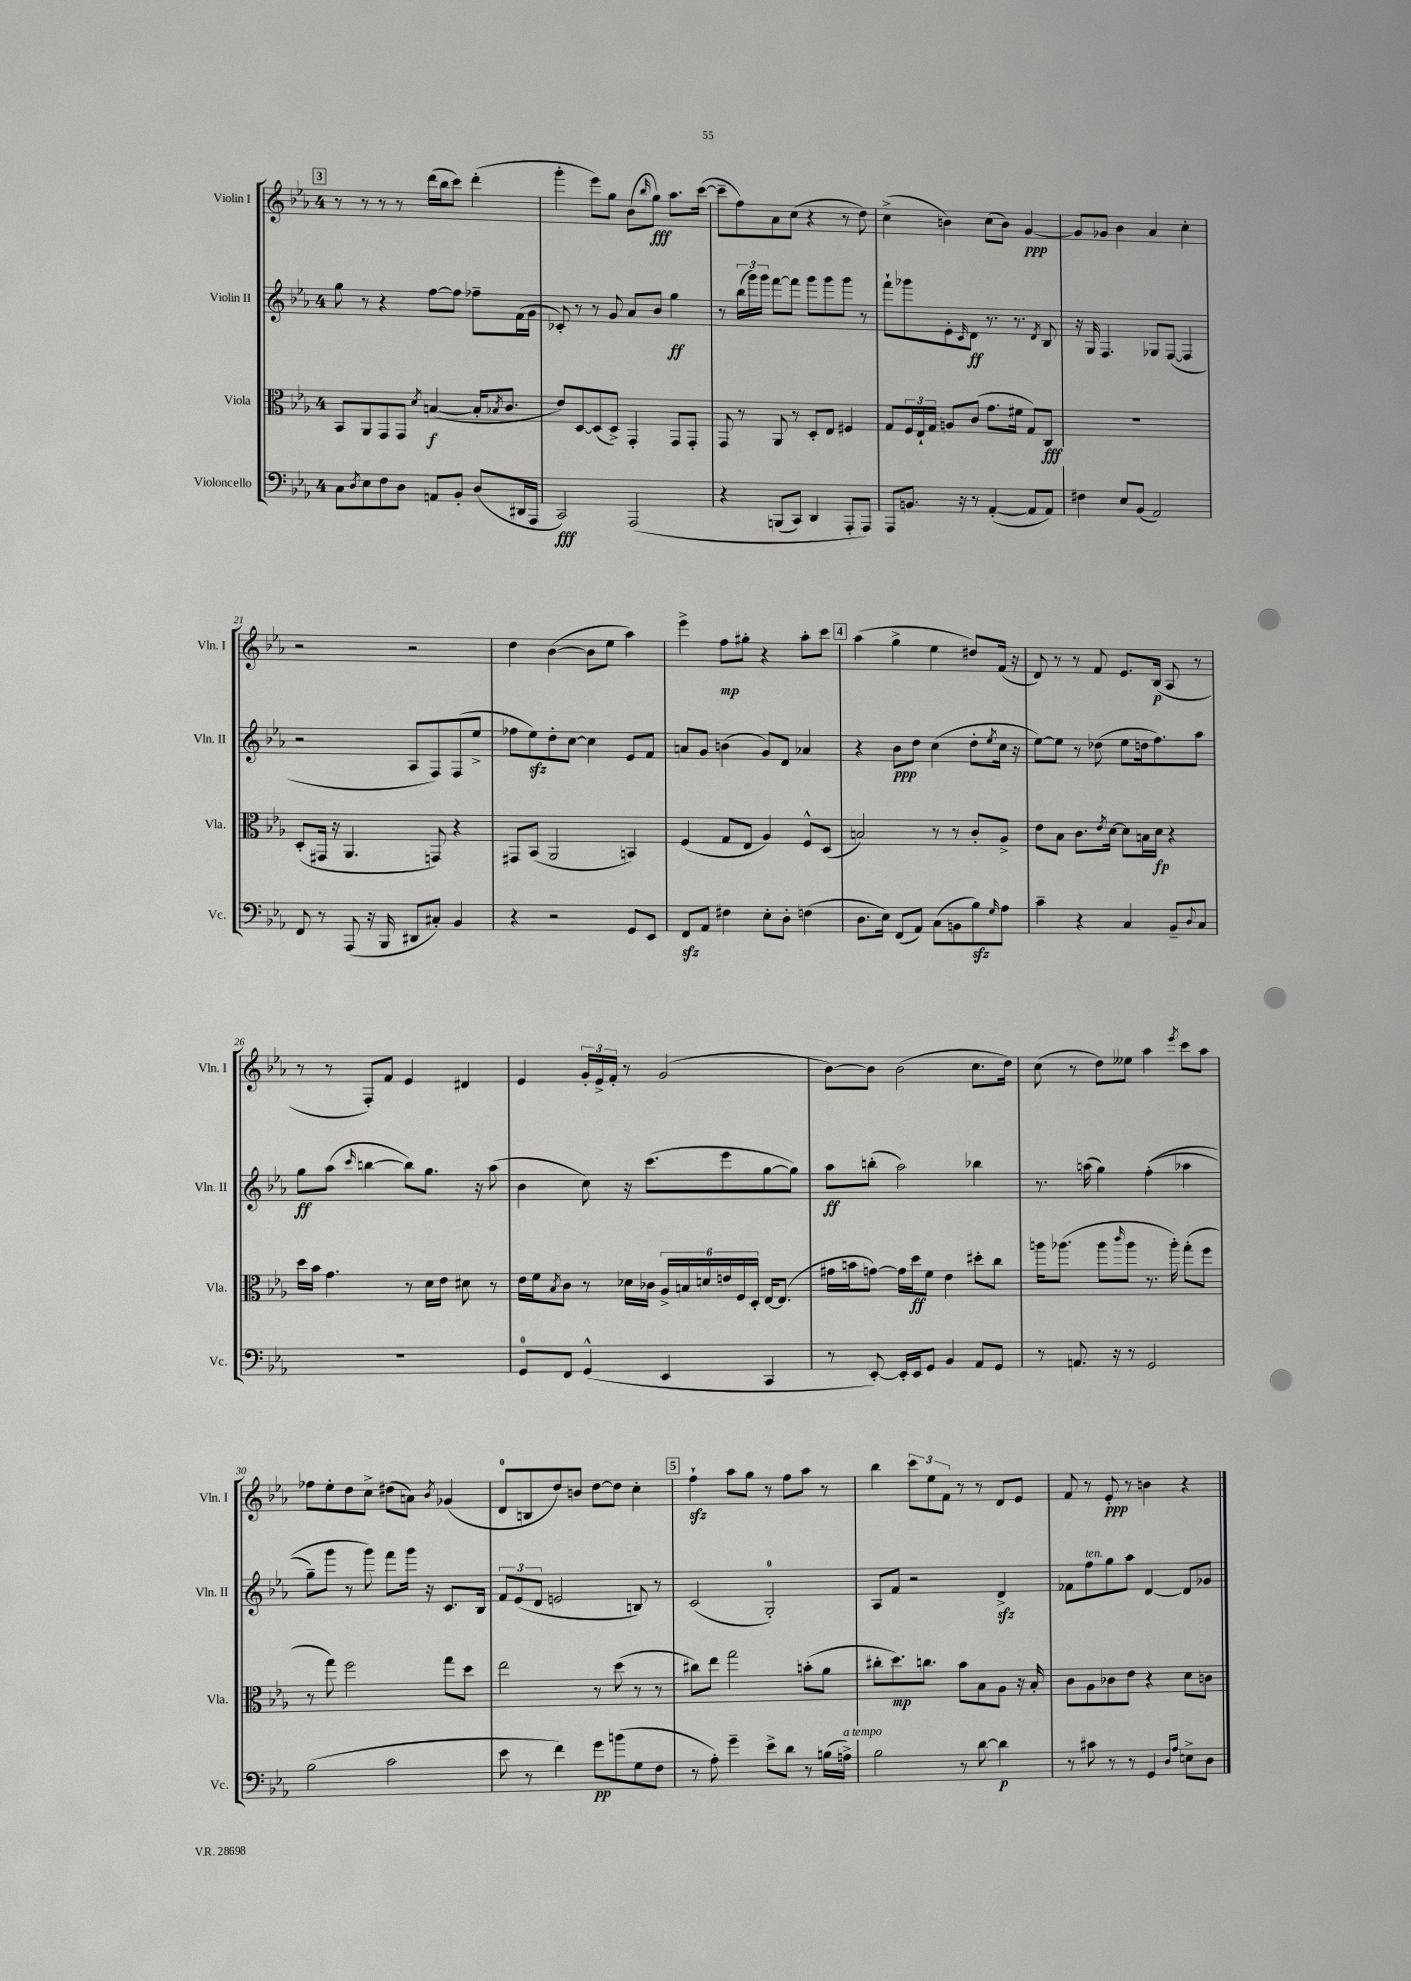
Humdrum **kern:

**kern	**dynam	**kern	**dynam	**kern	**dynam	**kern	**dynam
*part4	*part4	*part3	*part3	*part2	*part2	*part1	*part1
*staff4	*staff4	*staff3	*staff3	*staff2	*staff2	*staff1	*staff1
*I"Violoncello	*	*I"Viola	*	*I"Violin II	*	*I"Violin I	*
*I'Vc.	*	*I'Vla.	*	*I'Vln. II	*	*I'Vln. I	*
*clefF4	*	*clefC3	*	*clefG2	*	*clefG2	*
*k[b-e-a-]	*	*k[b-e-a-]	*	*k[b-e-a-]	*	*k[b-e-a-]	*
*M4/4	*	*M4/4	*	*M4/4	*	*M4/4	*
!!LO:REH:place=s1:t=3
=16	=16	=16	=16	=16	=16	=16	=16
8C\L	.	8BB-/L	.	8gg\	.	8r	.
8qD/	.	.	.	.	.	.	.
8E-\	.	8AA-/	.	8r	.	8r	.
8F\	.	8GG/	.	4r	.	8r	.
8D\J	.	8GG/J	.	.	.	8r	.
.	.	8qd/	.	.	.	.	.
8AAn/L	.	([4Bn/	f	[8ff\L	.	(16ddd\LL	.
.	.	.	.	.	.	16bb-\J	.
8BB-'/J	.	.	.	8ff\J]	.	8ccc\J)	.
(8D/L	.	16B'/KL]	.	8ff-X~\L	.	(4ddd'\	.
.	.	8qB-X/	.	.	.	.	.
.	.	8.c/J	.	.	.	.	.
16DD#X/L	.	.	.	(16f\L	.	.	.
16AAA-/JJ	.	.	.	16g\JJ	.	.	.
=17	=17	=17	=17	=17	=17	=17	=17
2CC/)	fff	8e-/L)	.	8c-X'/)	.	4ggg'\	.
.	.	[8D/	.	8r	.	.	.
.	.	(8D/]	.	8r	.	8eee-\L)	.
.	.	8D^/J)	.	8g/	.	8gg\J	.
(2AAA-/	.	4GG'/	.	8a-/L	.	(8b-\L	.
.	.	.	.	.	.	16qqbb-/	.
.	.	.	.	8b-/J	.	8gg\J)	fff
.	.	8GG/L	.	4gg\	ff	8.aa-\L	.
.	.	8GG'/J	.	.	.	.	.
.	.	.	.	.	.	([16ccc\Jk	.
=18	=18	=18	=18	=18	=18	=18	=18
4r	.	8GG/	.	8r	.	8ccc~\L]	.
.	.	8r	.	(24bb-\LL	.	8ff\)	.
.	.	.	.	24ggg\)	.	.	.
.	.	.	.	24ggg\JJ	.	.	.
(8BBBn/L	.	8AA-/	.	[8fff\L	.	8a-\	.
8CC/J)	.	8r	.	8fff\J]	.	(8cc\J	.
4DD/	.	8D'/L	.	8ggg\L	.	4r	.
.	.	8E-/J	.	8ggg\	.	.	.
8AAA-'/L	.	4F#X/	.	8ggg\J	.	8r	.
8AAA-/J)	.	.	.	8r	.	8dd\)	.
=19	=19	=19	=19	=19	=19	=19	=19
8AAA-/L	.	8G/L	.	8fff`\L	.	(4cc^\	.
8.BBn/J	.	24F/L	.	8ggg-X\	.	.	.
.	.	24E-`/	.	.	.	.	.
.	.	24G/JJ	.	.	.	.	.
.	.	8An/L	.	8e-'\	.	4bn\)	.
16r	.	.	.	.	.	.	.
.	.	.	.	16qqc/	.	.	.
8r	.	(8c/J	.	8d\J	ff	.	.
([4AA-'/	.	8.g\L	.	8.r	.	(8cc\L	.
.	.	.	.	.	.	8b\J)	.
.	.	16f#X\Jk	.	8.r	.	.	.
8AA-/L]	.	8G/L)	.	.	.	[4g/	ppp
.	.	.	.	8qd/	.	.	.
8AA-/J)	.	8C/J	fff	8B-/	.	.	.
=20	=20	=20	=20	=20	=20	=20	=20
4F#X\	.	1r	.	16r	.	8g/L]	.
.	.	.	.	16G/	.	.	.
.	.	.	.	4.F/	.	8g-X/J	.
8E-/L	.	.	.	.	.	4b-\	.
(8BB-/J	.	.	.	.	.	.	.
2AA-/)	.	.	.	8G-X/L	.	4a-/	.
.	.	.	.	([8F/J	.	.	.
.	.	.	.	4F/]	.	4cc'\	.
!!LO:LB:g=z
=21	=21	=21	=21	=21	=21	=21	=21
8FF/	.	(8D'/L	.	2r	.	2r	.
8r	.	16GG#X/Jk	.	.	.	.	.
.	.	16r	.	.	.	.	.
(8AAA-/	.	4.AA-/	.	.	.	.	.
16r	.	.	.	.	.	.	.
16BBB-/	.	.	.	.	.	.	.
8DD#X/L	.	.	.	8A-/L	.	2r	.
8C#X'/J)	.	8GGn/)	.	8F/)	.	.	.
4BB-/	.	4r	.	(8F/	.	.	.
.	.	.	.	8ee-^/J	.	.	.
=22	=22	=22	=22	=22	=22	=22	=22
4r	.	8GG#X/L	.	8ff-X\L	.	4dd\	.
.	.	(8BB-/J	.	8ee-zz\)	.	.	.
2r	.	2AA-/	.	8dd'\	.	([4b-\	.
.	.	.	.	[8cc\J	.	.	.
.	.	.	.	4cc\]	.	8b-\L]	.
.	.	.	.	.	.	8ee-\J	.
8GG/L	.	4BBn/)	.	8e-/L	.	4aa-\)	.
8EE-/J	.	.	.	8f/J	.	.	.
=23	=23	=23	=23	=23	=23	=23	=23
8FFzz/L	.	(4F/	.	8an/L	.	4eee-^\	.
8AA-/J	.	.	.	8g/J	.	.	.
4F#X\	.	8G/L	.	(4bn\	.	8ff\L	mp
.	.	8E-/J	.	.	.	8gg#X'\J	.
8E-'\L	.	4A-/)	.	8g/L)	.	4r	.
8D'\J	.	.	.	8d/J	.	.	.
(4Fn\	.	8F^^/L	.	4a-X/	.	8aa-'\L	.
.	.	(8D/J	.	.	.	8ccc\J	.
!!LO:REH:place=s1:t=4
=24	=24	=24	=24	=24	=24	=24	=24
8.D\L	.	2Bn/)	.	4r	.	(4aa-\	.
16E-\Jk)	.	.	.	.	.	.	.
(8FF/L	.	.	.	8b-\L	ppp	4gg^\	.
8AA-/J)	.	.	.	8dd\J	.	.	.
(8C\L	.	8r	.	(4cc\	.	4ee-\	.
8BBn\	.	8r	.	.	.	.	.
8B-zz\)	.	8c'/L	.	8dd'\L	.	8dd#X/L)	.
16qqG/	.	.	.	8qee-/	.	.	.
8A-\J	.	8A-^/J	.	16cc\Jk	.	(16f/Jk	.
.	.	.	.	16r	.	16r	.
=25	=25	=25	=25	=25	=25	=25	=25
4c~\	.	8e-\L	.	[8ee-\L)	.	8d/)	.
.	.	8B-\J	.	8ee-\J]	.	8r	.
4r	.	8.c\L	.	8r	.	8r	.
.	.	.	.	(8dd-X\	.	8f/	.
.	.	8qe-/	.	.	.	.	.
.	.	[16d\Jk	.	.	.	.	.
4C/	.	8d\L]	.	8ee-\L	.	8.e-/L	.
.	.	16Bn\L	.	16ddn\k	.	.	.
.	.	16d\JJ	fp	8.ff\)	.	(16B-/Jk	p
8BB-~/L	.	4r	.	.	.	8A-/	.
8qqD/	.	.	.	.	.	.	.
8C/J	.	.	.	8aa-\J	.	8r	.
!!LO:LB:g=z
=26	=26	=26	=26	=26	=26	=26	=26
1r	.	16dd\LL	.	8gg\L	ff	8r	.
.	.	16b-\JJ	.	.	.	.	.
.	.	4.g\	.	(8aa-\J	.	8r	.
.	.	.	.	16qqccc/	.	.	.
.	.	.	.	[4bbn\	.	8F'/L)	.
.	.	.	.	.	.	8f/J	.
.	.	8r	.	8bb\L])	.	4e-/	.
.	.	16d\LL	.	8.gg\J	.	.	.
.	.	16e-\JJ	.	.	.	.	.
.	.	8d#X\	.	.	.	4d#X/	.
.	.	.	.	16r	.	.	.
.	.	8r	.	(8aa-\	.	.	.
=27	=27	=27	=27	=27	=27	=27	=27
8GG/L	.	16e-\LL	.	4b-\	.	4e-/	.
.	.	16f\J	.	.	.	.	.
.	.	8qB-/	.	.	.	.	.
8FF/J	.	8c\J	.	.	.	.	.
(4GG^^/	.	8r	.	8cc\)	.	24g'/LL	.
.	.	.	.	.	.	24e-^/	.
.	.	.	.	.	.	24f'/JJ	.
.	.	16d-X\LL	.	16r	.	8r	.
.	.	16c-X\JJ	.	(8.ccc\L	.	.	.
4EE-/	.	24A-^/LL	.	.	.	(2g/	.
.	.	24Bn/	.	.	.	.	.
.	.	24dn/	.	.	.	.	.
.	.	24en/	.	8eee-\	.	.	.
.	.	24F/	.	.	.	.	.
.	.	24D'/JJ	.	.	.	.	.
4CC/	.	[16E-/KL	.	[8gg\	.	.	.
.	.	(8.E-/J]	.	.	.	.	.
.	.	.	.	8gg\J])	.	.	.
=28	=28	=28	=28	=28	=28	=28	=28
8r	.	16g#X\LL	.	8aa-\L	ff	[8b-\L)	.
.	.	16bn\J	.	.	.	.	.
[8EE-'/)	.	[8gn\J)	.	(8bbn'\J	.	8b-\J]	.
16EE-'/LL]	.	16g\LL]	.	2aa-\)	.	(2b-\	.
16EE-/J	.	16dd\J	ff	.	.	.	.
8GG/J	.	8f\J	.	.	.	.	.
4BB-/	.	4e-\	.	.	.	.	.
8AA-/L	.	8dd#X'\L	.	4bb-X\	.	8.cc\L	.
8GG/J	.	8cc\J	.	.	.	.	.
.	.	.	.	.	.	16dd\Jk)	.
=29	=29	=29	=29	=29	=29	=29	=29
8r	.	16aan\KL	.	8.r	.	(8cc\	.
.	.	(8.aa-X\J	.	.	.	.	.
8.AAn/	.	.	.	.	.	8r	.
.	.	.	.	(16aan\	.	.	.
.	.	8aa-\L	.	4gg\)	.	8dd\L)	.
16r	.	.	.	.	.	.	.
.	.	16qqccc/	.	.	.	.	.
8r	.	8aa-\J	.	.	.	8ee--X\J	.
2GG/	.	8.r	.	((4ff'\	.	4aa-\	.
.	.	16aa-'\)	.	.	.	.	.
.	.	.	.	.	.	8qeee-/	.
.	.	(8gg'\L	.	4aa-X\	.	8ccc\L	.
.	.	8ff\J	.	.	.	8aa-\J	.
!!LO:LB:g=z
=30	=30	=30	=30	=30	=30	=30	=30
(2B-\	.	8r	.	8gg~\L)	.	8ff-X\L	.
.	.	8gg\)	.	8ggg\J	.	8ee-'\	.
.	.	2ff\	.	8r	.	8dd\	.
.	.	.	.	8ggg\)	.	8cc^\J	.
2c\	.	.	.	8fff\L	.	(8dd#X\L	.
.	.	.	.	16ggg\Jk	.	8an\J)	.
.	.	.	.	16r	.	.	.
.	.	.	.	.	.	8qb-/	.
.	.	8gg\L	.	8.c/L	.	(4g-X/	.
.	.	8dd\J	.	.	.	.	.
.	.	.	.	16B-/Jk	.	.	.
=31	=31	=31	=31	=31	=31	=31	=31
8e-\	.	2ee-\	.	12f/L	.	8d/L	.
.	.	.	.	(12e-/	.	.	.
8r	.	.	.	.	.	8Bn/	.
.	.	.	.	12d/J	.	.	.
4f\)	.	.	.	2en/	.	8dd/)	.
.	.	.	.	.	.	8bn/J	.
8g\L	pp	8r	.	.	.	[8dd\L	.
(8bn\	.	(8dd\	.	.	.	8dd\J]	.
8G\	.	8r	.	8Bn/)	.	4cc'\	.
8F\J	.	8r	.	8r	.	.	.
!!LO:REH:place=s1:t=5
=32	=32	=32	=32	=32	=32	=32	=32
8r	.	8cc#X\L)	.	(2c/	.	4ffzz`\	.
8A-'\)	.	8ee-\J	.	.	.	.	.
4g~\	.	2gg\	.	.	.	8aa-\L	.
.	.	.	.	.	.	8gg\J	.
8e-^\L	.	.	.	2G'/)	.	8r	.
8d\J	.	.	.	.	.	8ff\L	.
8r	.	(8bn'\L	.	.	.	8aa-\J	.
(16Bn\LL	.	8a-\J	.	.	.	8r	.
!LO:TX:a:i:t=a tempo	!	!	!	!	!	!	!
16An^\JJ)	.	.	.	.	.	.	.
=33	=33	=33	=33	=33	=33	=33	=33
2B-\	.	8cc#X'\L	.	8A-/L	.	4bb-\	.
.	.	8.dd\)	mp	8f/J	.	.	.
.	.	.	.	2r	.	12ccc\L	.
.	.	8.ccn\J	.	.	.	.	.
.	.	.	.	.	.	12ee-\	.
.	.	.	.	.	.	12f\J	.
8r	.	8b-\L	.	.	.	8r	.
[8d\	.	8B-\	.	.	.	8r	.
4d\]	p	8A-\J	.	4dzz^/	.	8d/L	.
.	.	16r	.	.	.	8e-/J	.
.	.	16B-'/	.	.	.	.	.
=34	=34	=34	=34	=34	=34	=34	=34
8r	.	8c\L	.	8f-X\L	.	8f/	.
!	!	!	!	!LO:TX:a:i:t=ten.	!	!	!
8c#X\	.	8A-\	.	8ff\	.	8r	.
8r	.	8c-X\	.	8gg\	.	8e-'/	ppp
8r	.	8e-\J	.	8aa-\J	.	8r	.
4GG/	.	4r	.	[4d/	.	4bn\	.
16qqD/LL	.	.	.	.	.	.	.
16qqA-/JJ	.	.	.	.	.	.	.
8En^\L	.	8d\L	.	8d/L]	.	4r	.
8D\J	.	8cn\J	.	8g-X/J	.	.	.
==	==	==	==	==	==	==	==
*-	*-	*-	*-	*-	*-	*-	*-
